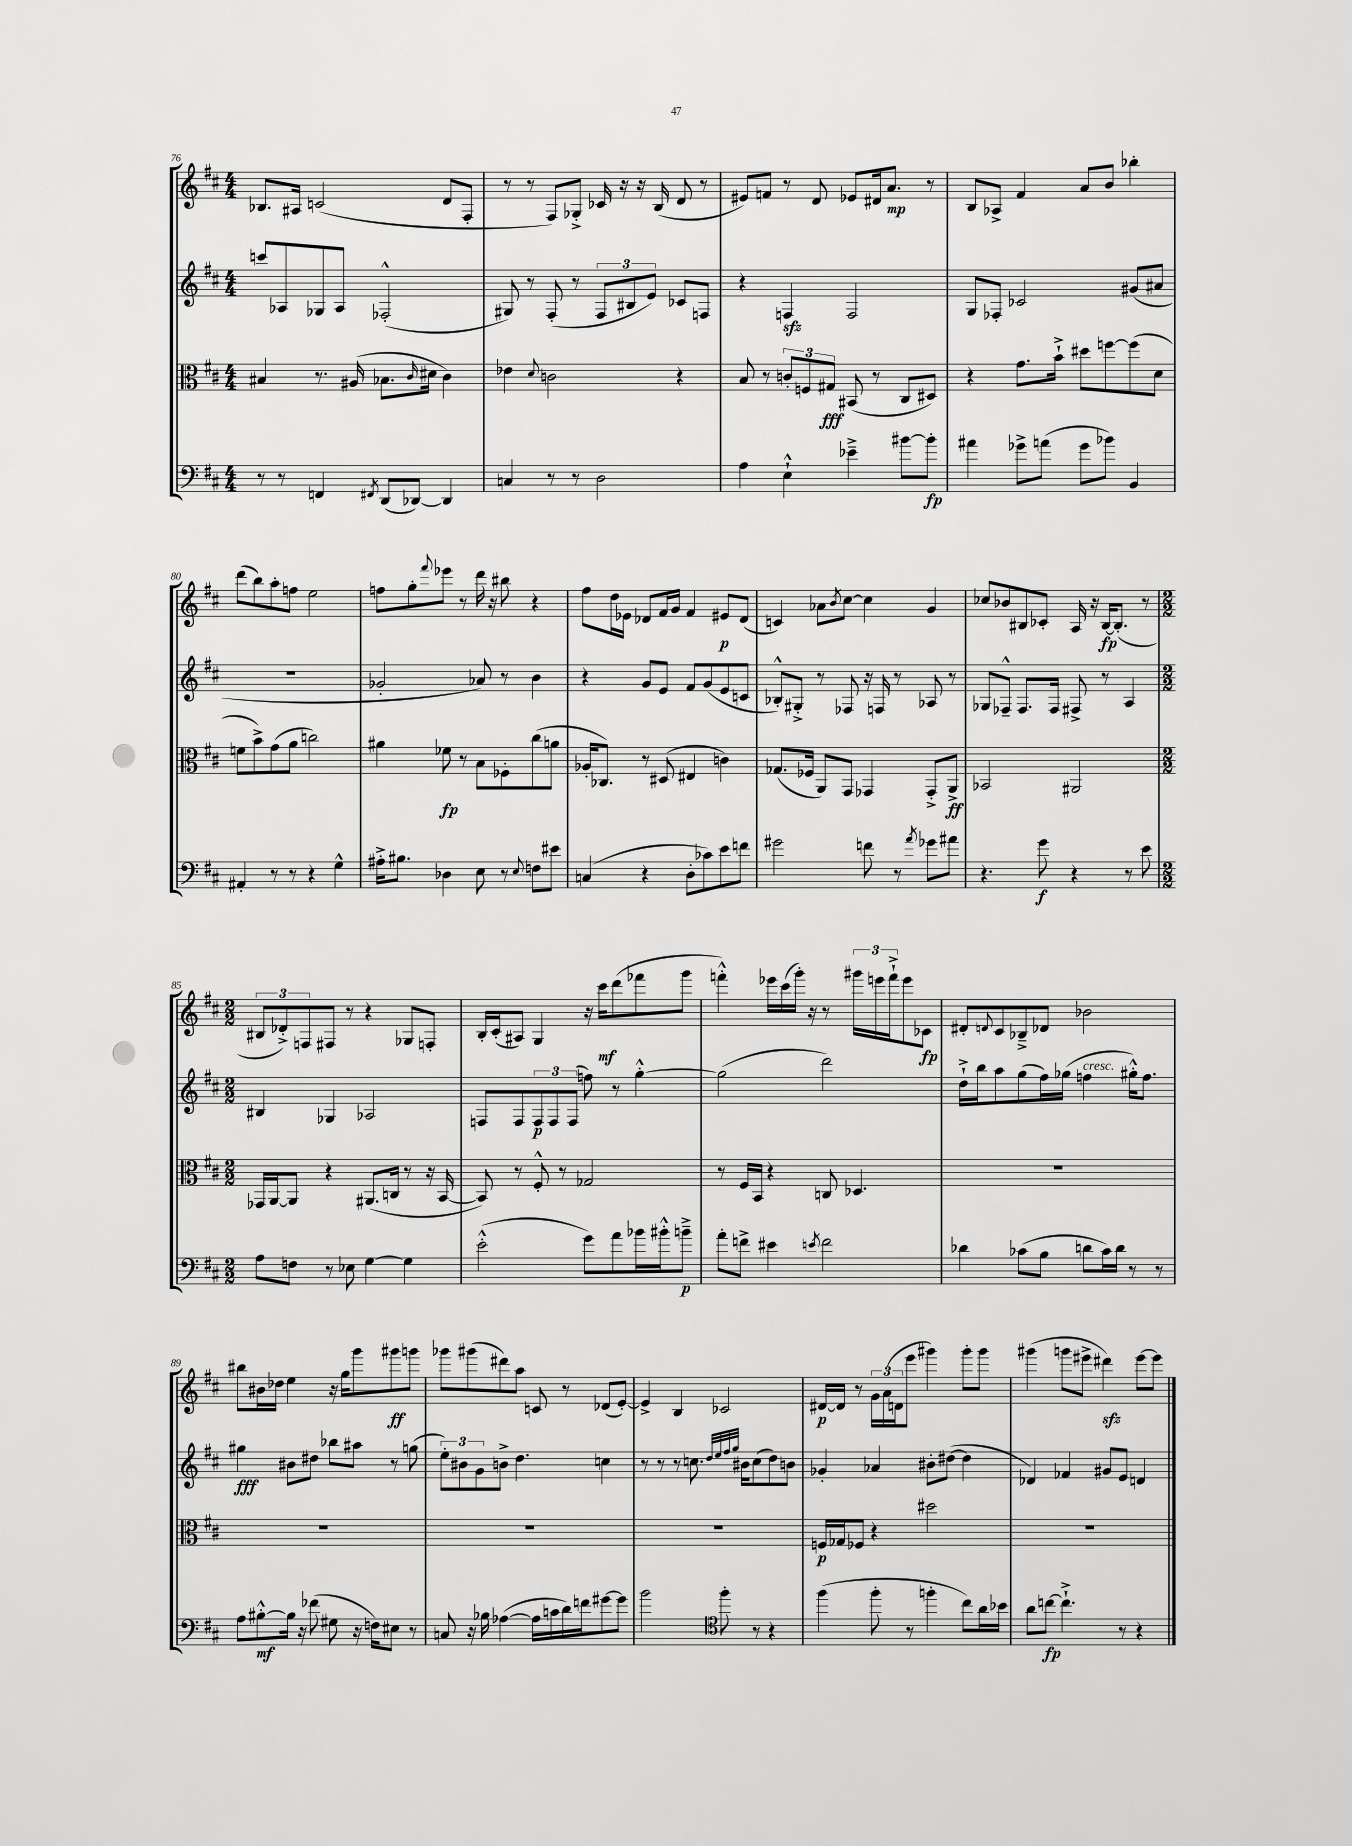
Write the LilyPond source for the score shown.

<<
\new StaffGroup <<
\new Staff = "s0" {
    \clef treble \key d \major \numericTimeSignature \time 4/4
    bes8. ais16 c'2( d'8 fis8-. |
    r8 r8 fis8) ges8-.-> ces'16 r16 r16 b16( d'8 r8 |
    eis'8) f'8 r8 d'8 ees'8 dis'16 a'8.\mp r8 |
    b8 aes8-> fis'4 a'8 b'8 bes''4-. |
    d'''8( b''8) a''8-. f''8 e''2 |
    f''8 g''8-. \appoggiatura { fis'''8 } ees'''8 r8 d'''16 r16 bis''8 r4 |
    fis''8 d''16 ees'16 des'8 fis'16 g'16 fis'4 eis'8\p des'8( |
    c'4) aes'8 \acciaccatura { b'8 } cis''8~ cis''4 g'4 |
    ces''8 bes'8 bis8 ces'8-. a16 r16 bis16~\fp bis8.-.( r8 |
    \numericTimeSignature \time 2/2 \tuplet 3/2 { bis8 des'8-.->) f8 } fis8 r8 r4 ges8 f8-. |
    b16-. cis'16-.( ais8) g4 r16 cis'''16\mf d'''8( fes'''8 g'''8 |
    f'''4-.-^) ees'''16 cis'''16( g'''16-.) r16 r8 \tuplet 3/2 { gis'''16 e'''16 f'''16-!-> } e'''8 ces'8\fp |
    dis'8-. \appoggiatura { d'8 } cis'8 bes8---> des'8 bes'2 |
    bis''8 bis'16 des''16 e''4 r16 g''16 g'''8 gis'''8\ff g'''8 |
    ges'''8 gis'''8( dis'''8) a''8 c'8 r8 des'8( e'8~-.) |
    e'4-> b4 ces'2 |
    dis'16~\p dis'16 r8 \tuplet 3/2 { g'16 a'16( d'16 } e'''8 gis'''4) gis'''8-. gis'''8 |
    gis'''4( g'''8 eis'''8-> dis'''4\sfz) eis'''8~ eis'''8 \bar "|." |
}
\new Staff = "s1" {
    \clef treble \key d \major \numericTimeSignature \time 4/4
    c'''8 aes8 ges8 aes8 fes2-.-^( |
    gis8) r8 fis8-.( r8 \tuplet 3/2 { fis8 bis8 e'8) } ces'8 f8 |
    r4 f4\sfz f2 |
    g8 fes8-. ces'2 gis'8( ais'8 |
    R1 |
    ges'2-. aes'8) r8 b'4 |
    r4 g'8 e'8 fis'8 g'8( e'8 c'8 |
    bes8-.-^) gis8-.-> r8 fes8 r16 f16 r8 aes8 r8 |
    ges8 fes8---^ fes8. fes16 fis8-> r8 a4 |
    \numericTimeSignature \time 2/2 bis4 ges4 aes2 |
    f8 f8 \tuplet 3/2 { f8\p f8 f8( } f''8) r8 g''4~-.-^ |
    g''2( d'''2) |
    d''16-!-> b''16 a''8 g''8( fis''16) ges''16( f''4^\markup { \italic "cresc." } gis''16-.-^) f''8. |
    gis''4\fff bis'8 dis''8 bes''8 ais''8 r8 g''8( |
    \tuplet 3/2 { e''8-.) bis'8 g'8 } b'8-> d''4. c''4 |
    r8 r8 r8 c''8. \grace { d''32 e''32 fis''32 g''32 } bis'16 c''8( d''8) b'8 |
    ges'4-. aes'4 bis'8-. dis''8~( dis''4 |
    des'4) fes'4 gis'8 e'8 d'4 \bar "|." |
}
\new Staff = "s2" {
    \clef alto \key d \major \numericTimeSignature \time 4/4
    bis4 r8. ais16( bes8. \grace { cis'16 } dis'16 cis'4) |
    ees'4 \appoggiatura { d'8 } c'2 r4 |
    b8 r8 \tuplet 3/2 { c'8-. f8 gis8\fff } bis,8( r8 cis8 dis8) |
    r4 g'8. b'16-!-> dis''8 f''8~ f''8( d'8 |
    f'8 b'8->) g'8( a'8 c''2) |
    ais'4 fes'8\fp r8 b8 fes8-. cis''8( a'8 |
    aes16-. ces8.) r8 dis8( eis4 c'4) |
    ges8.( fes16 a,8) g,8 ges,4 ges,8-.-> a,8->\ff |
    bes,2 ais,2 |
    \numericTimeSignature \time 2/2 ges,16 a,16~ a,8 r4 ais,8.( c16 r8 r16 b,16~ |
    b,8) r8 fis8-.-^ r8 ges2 |
    r8 fis16 b,16 r4 c8 des4. |
    R1 |
    R1 |
    R1 |
    R1 |
    f16\p ges16 fes8 r4 dis''2 |
    R1 \bar "|." |
}
\new Staff = "s3" {
    \clef bass \key d \major \numericTimeSignature \time 4/4
    r8 r8 f,4 \acciaccatura { fis,8 } d,8( des,8~) des,4 |
    c4 r8 r8 d2 |
    a4 e4-!-^ ees'4---> bis'8~ bis'8-.\fp |
    ais'4 ges'8-> a'8( ges'8 bes'8) b,4 |
    ais,4-. r8 r8 r4 g4-^ |
    ais16-.-> bis8. des4 e8 r8 \appoggiatura { e8 } f8 eis'8 |
    c4( r4 d8-. ces'8) e'8 f'8 |
    gis'2 f'8 r8 \acciaccatura { a'8 } ges'8 ais'8 |
    r4. g'8\f r4 r8 e'8 |
    \numericTimeSignature \time 2/2 a8 f8 r8 ees8 g4~ g4 |
    e'2-.-^( g'8) a'8 bes'16 bis'16-.-^ b'8--->\p |
    a'8-. f'8-> eis'4 \acciaccatura { e'8 } f'2 |
    des'4 ces'8( b8 d'8 ces'16) d'16 r8 r8 |
    a8 bis8~-.-^\mf bis16 r16 fes'8( gis8 r16 f16) eis8 r8 |
    c8 r16 bes16 aes4~( aes16 c'16 d'16) f'16 gis'8~ gis'8 |
    b'2 \clef tenor fis''8-. r8 r4 |
    fis''4( fis''8-. r8 f''4-. cis''8) a'16 bes'16 |
    a'8 c''8~\fp c''4.-!-> r8 r4 \bar "|." |
}
>>
>>
\layout { \context { \Score currentBarNumber = #76 } }
